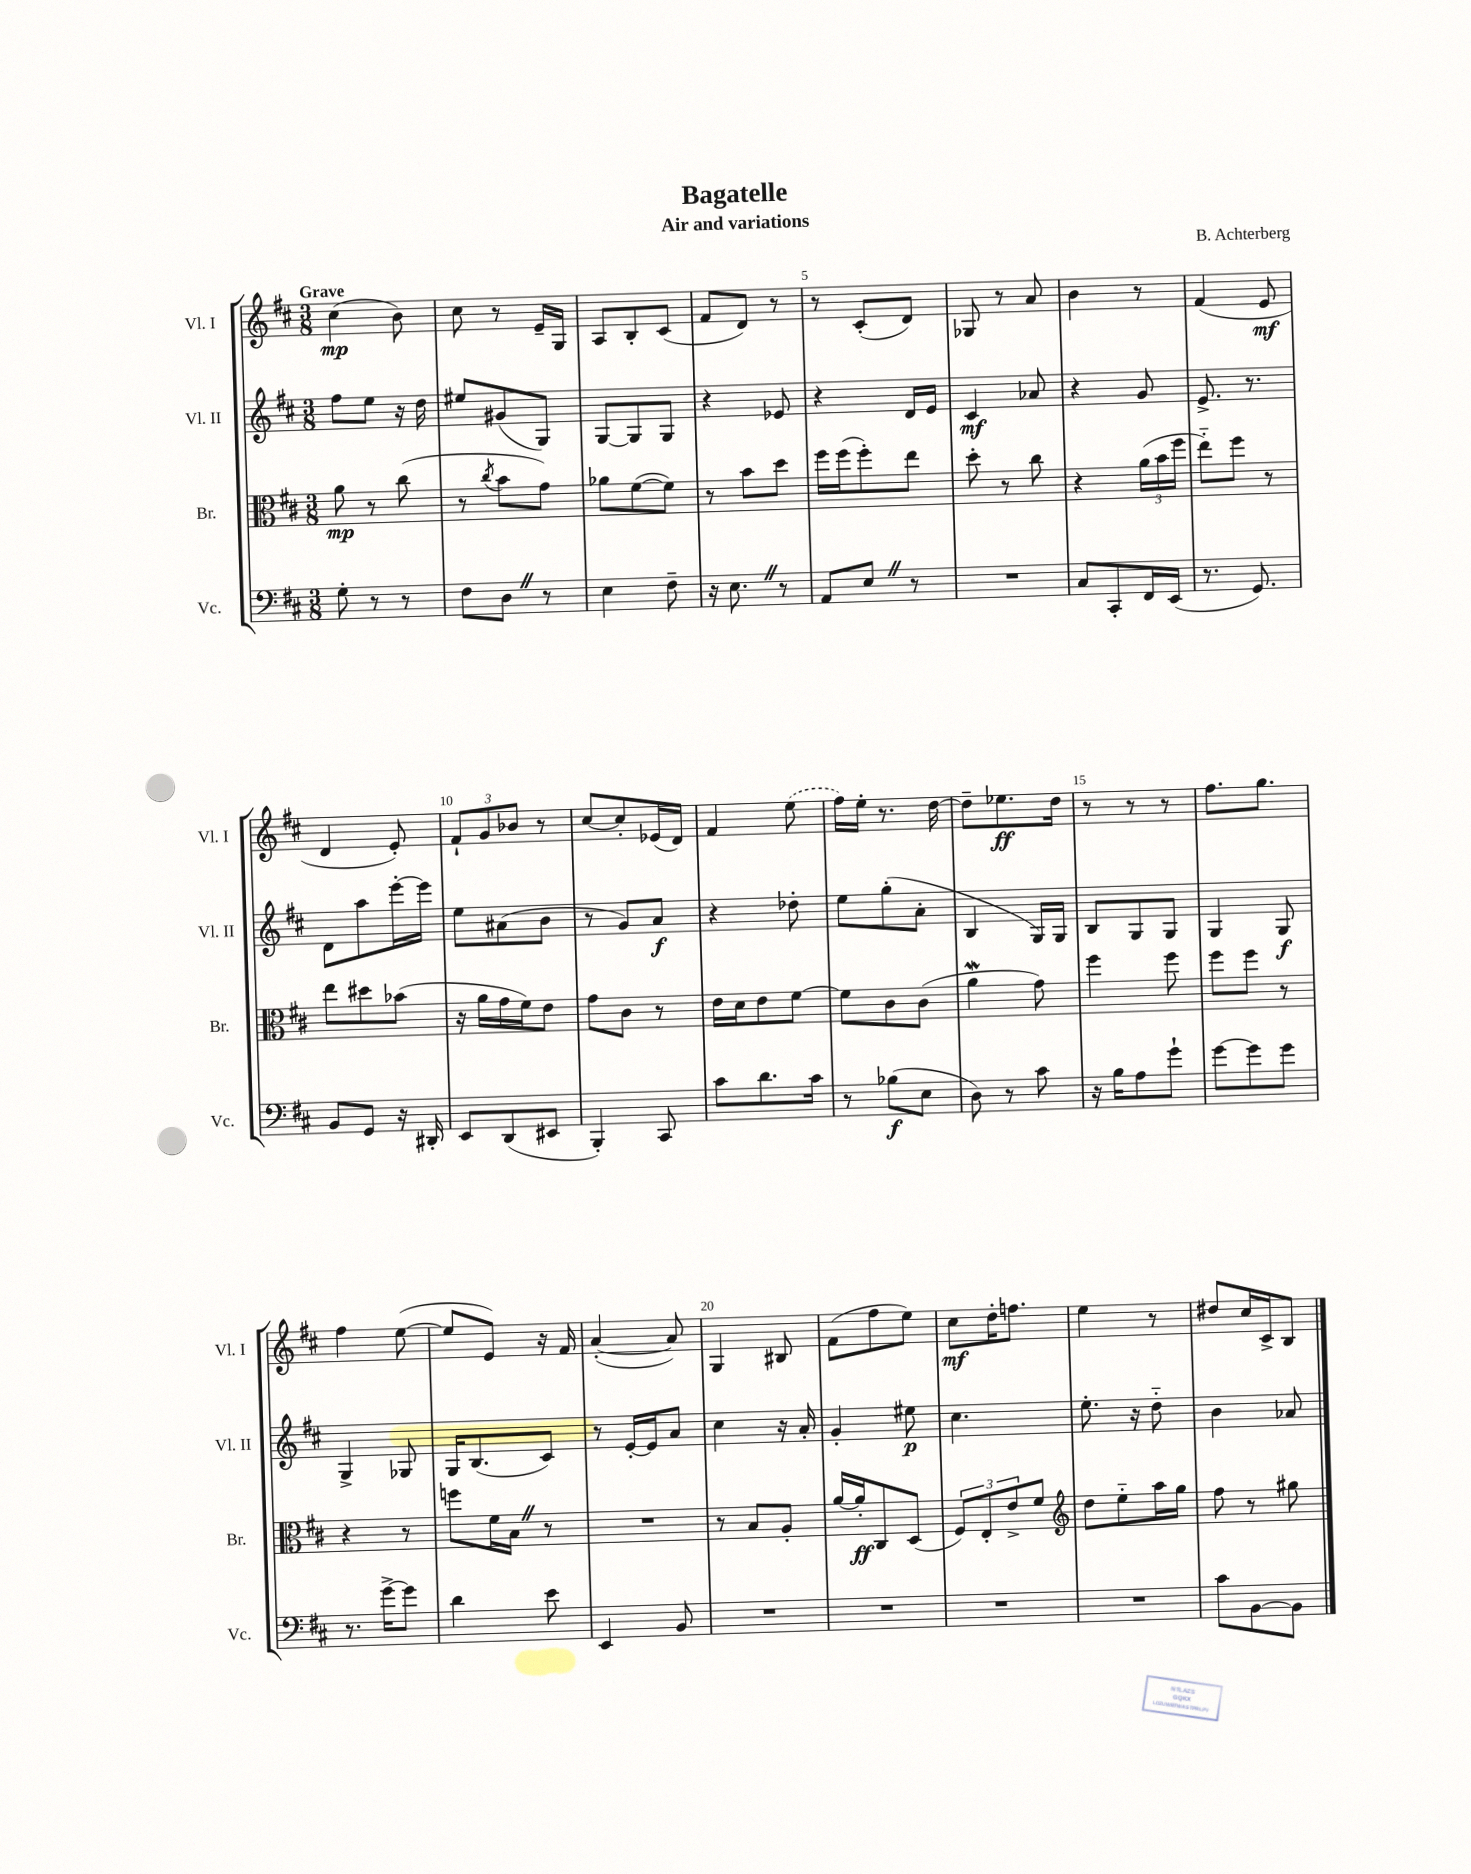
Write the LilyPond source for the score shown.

\header { title = "Bagatelle" composer = "B. Achterberg" subtitle = "Air and variations" }
<<
\new StaffGroup <<
\new Staff = "s0" \with { instrumentName = "Vl. I" shortInstrumentName = "Vl. I" } {
    \clef treble \key d \major \numericTimeSignature \time 3/8 \tempo "Grave"
    cis''4\mp( b'8) |
    cis''8 r8 e'16-- g16 |
    a8 b8-. cis'8( |
    fis'8 d'8) r8 |
    r8 cis'8-.( d'8) |
    ges8 r8 a'8 |
    b'4 r8 |
    fis'4( e'8\mf |
    d'4 e'8-.) |
    \tuplet 3/2 { fis'8-! g'8 bes'8 } r8 |
    cis''8~ cis''8-. ees'16( d'16) |
    fis'4 \once \slurDashed e''8( |
    fis''16) e''16-. r8. d''16~ |
    d''8-- ees''8.\ff d''16 |
    r8 r8 r8 |
    fis''8. g''8. |
    fis''4 e''8~( |
    e''8 e'8) r16 fis'16 |
    a'4~-.( a'8) |
    g4 bis8 |
    fis'8( fis''8 e''8) |
    cis''8\mf d''16-. f''8. |
    e''4 r8 |
    dis''8 cis''16 cis'16-> b8 \bar "|." |
}
\new Staff = "s1" \with { instrumentName = "Vl. II" shortInstrumentName = "Vl. II" } {
    \clef treble \key d \major \numericTimeSignature \time 3/8
    fis''8 e''8 r16 d''16 |
    eis''8 gis'8( g8) |
    g8~ g8 g8 |
    r4 ees'8 |
    r4 d'16 e'16 |
    cis'4\mf aes'8 |
    r4 g'8 |
    e'8.-> r8. |
    d'8 a''8 e'''16~-. e'''16 |
    e''8 ais'8( b'8 |
    r8 g'8) a'8\f |
    r4 des''8-. |
    e''8 g''8-.( a'8-. |
    b4 g16) g16 |
    b8 g8 g8 |
    g4 g8\f |
    g4-> ges8 |
    g16 b8.( cis'8) |
    r8 e'16~-. e'16 a'8 |
    cis''4 r16 a'16-. |
    g'4-. eis''8\p |
    cis''4. |
    e''8.-. r16 d''8-_ |
    b'4 aes'8 \bar "|." |
}
\new Staff = "s2" \with { instrumentName = "Br." shortInstrumentName = "Br." } {
    \clef alto \key d \major \numericTimeSignature \time 3/8
    a'8\mp r8 cis''8( |
    r8 \acciaccatura { cis''8 } b'8 g'8) |
    aes'8 fis'8~( fis'8) |
    r8 b'8 d''8 |
    fis''16 fis''16( fis''8-.) e''8 |
    d''8-. r8 cis''8 |
    r4 \tuplet 3/2 { a'16( b'16 fis''16 } |
    e''8-_) fis''8 r8 |
    e''8 dis''8 bes'8( |
    r16 a'16 g'16 fis'16) e'8 |
    g'8 cis'8 r8 |
    e'16 d'16 e'8 fis'8~ |
    fis'8 cis'8 cis'8( |
    a'4\mordent g'8) |
    fis''4 fis''8 |
    fis''8 fis''8 r8 |
    r4 r8 |
    f''8 fis'16 b16 \once \override BreathingSign.text = \markup { \musicglyph "scripts.caesura.straight" } \breathe r8 |
    R4. |
    r8 b8 a8-. |
    a'16~ a'16-.\ff cis8 d8( |
    \tuplet 3/2 { fis8) e8-. e'8-> } fis'8 |
    \clef treble d''8 e''8-_ a''16 g''16 |
    fis''8 r8 gis''8 \bar "|." |
}
\new Staff = "s3" \with { instrumentName = "Vc." shortInstrumentName = "Vc." } {
    \clef bass \key d \major \numericTimeSignature \time 3/8
    g8-. r8 r8 |
    fis8 d8 \once \override BreathingSign.text = \markup { \musicglyph "scripts.caesura.straight" } \breathe r8 |
    e4 fis8-- |
    r16 e8. \once \override BreathingSign.text = \markup { \musicglyph "scripts.caesura.straight" } \breathe r8 |
    a,8 e8 \once \override BreathingSign.text = \markup { \musicglyph "scripts.caesura.straight" } \breathe r8 |
    R4. |
    cis8 cis,8-. fis,16 e,16( |
    r8. g,8.) |
    b,8 g,8 r16 dis,16-. |
    e,8 d,8( eis,8 |
    b,,4-.) cis,8 |
    cis'8 d'8. cis'16 |
    r8 bes8\f( e8 |
    d8) r8 cis'8 |
    r16 b16 a8 g'8-! |
    g'8~ g'8 g'8 |
    r8. g'16~-> g'8 |
    d'4 e'8 |
    e,4 b,8 |
    R4. |
    R4. |
    R4. |
    R4. |
    cis'8 b,8~ b,8 \bar "|." |
}
>>
>>
\layout { \context { \Score \override BarNumber.break-visibility = ##(#f #t #t) barNumberVisibility = #(every-nth-bar-number-visible 5) } }
